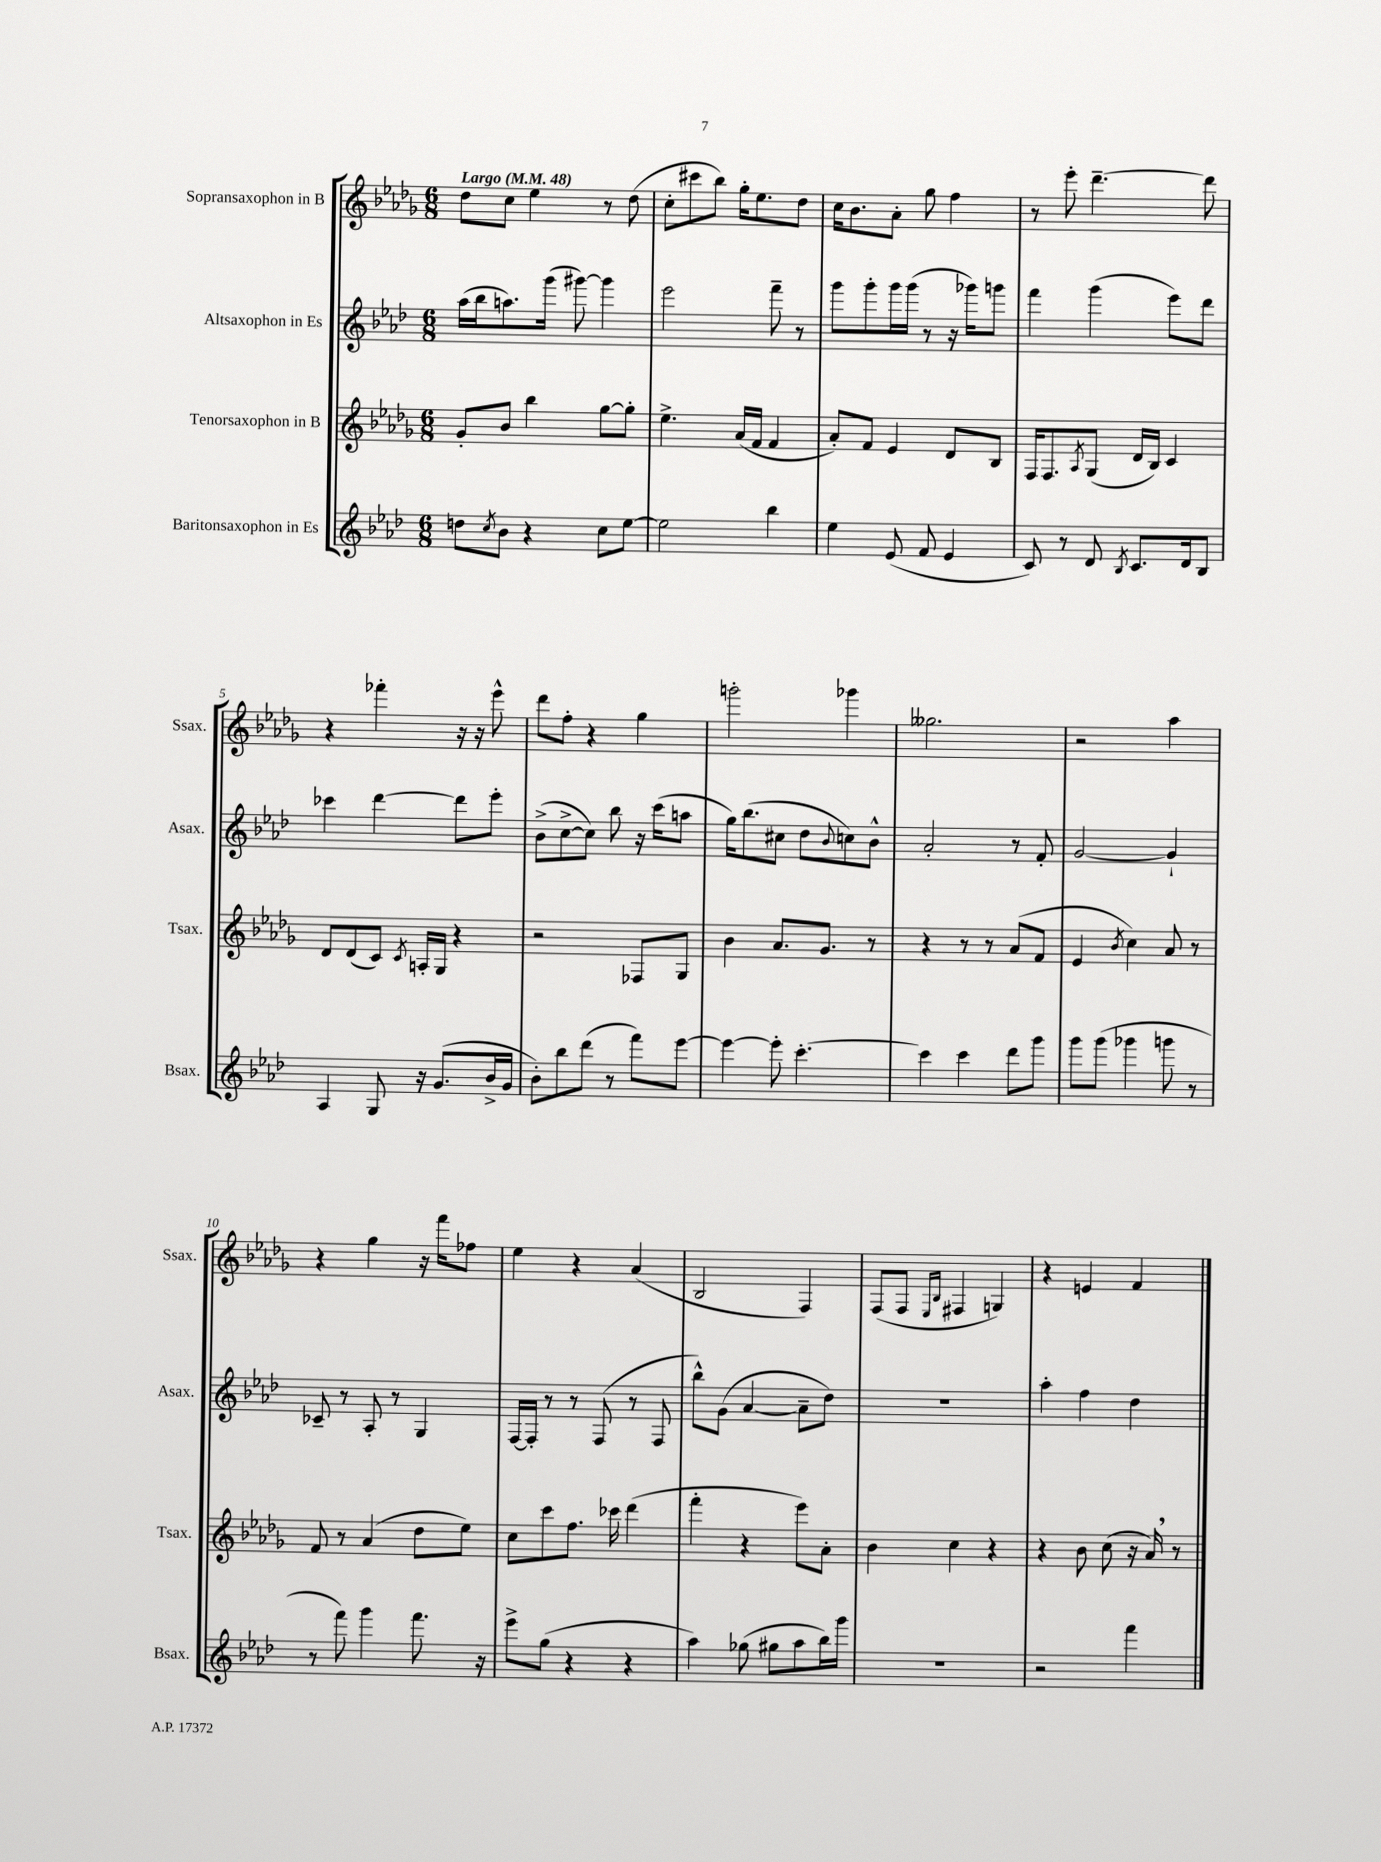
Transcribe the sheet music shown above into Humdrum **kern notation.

**kern	**kern	**kern	**kern
*part4	*part3	*part2	*part1
*staff4	*staff3	*staff2	*staff1
*I"Baritonsaxophon in Es	*I"Tenorsaxophon in B	*I"Altsaxophon in Es	*I"Sopransaxophon in B
*I'Bsax.	*I'Tsax.	*I'Asax.	*I'Ssax.
*clefG2	*clefG2	*clefG2	*clefG2
*k[b-e-a-d-]	*k[b-e-a-d-g-]	*k[b-e-a-d-]	*k[b-e-a-d-g-]
*M6/8	*M6/8	*M6/8	*M6/8
*MM48	*MM48	*MM48	*MM48
=1	=1	=1	=1
!	!	!	!LO:TX:a:B:t=Largo
8ddn\L	8g-'/L	(16aa-\LL	8dd-\L
.	.	16bb-\J	.
8qcc/	.	.	.
8b-\J	8b-/J	8.aan\)	8cc\J
4r	4bb-\	.	4ee-\
.	.	(16ggg\Jk	.
.	.	[8ggg#X\)	.
8cc\L	[8gg-\L	4ggg#\]	8r
[8ee-\J	8gg-'\J]	.	(8dd-\
=2	=2	=2	=2
2ee-\]	4.ee-^\	2eee-\	8cc'\L
.	.	.	8ccc#X\
.	.	.	8bb-\J)
.	(16a-/LL	.	16gg-'\KL
.	16f/JJ	.	8.ee-\
4bb-\	4f/	8fff~\	.
.	.	8r	8dd-\J
=3	=3	=3	=3
4ee-\	8a-'/L)	8ggg\L	16cc\KL
.	.	.	8.b-\
.	8f/J	8ggg'\	.
(8e-/	4e-/	16ggg\L	8a-'\J
.	.	(16ggg\JJ	.
8f/	.	8r	8gg-\
4e-/	8d-/L	16r	4ff\
.	.	16ggg-X\KL)	.
.	8B-/J	8gggn\J	.
=4	=4	=4	=4
8c/)	16F/KL	4fff\	8r
.	8.F/	.	.
8r	.	.	8eee-'\
.	8qA-/	.	.
8d-/	(8G-/J	(4ggg\	[4.ddd-~\
8qB-/	.	.	.
8.c/L	16d-/LL	.	.
.	16B-/JJ)	.	.
.	4c/	8eee-\L)	.
16d-/k	.	.	.
8B-/J	.	8ddd-\J	8ddd-\]
!!LO:LB:g=z
=5	=5	=5	=5
4A-/	8d-/L	4ccc-X\	4r
.	(8d-/	.	.
8G/	8c/J)	[4ddd-\	4fff-X'\
.	8qc/	.	.
16r	16An'/LL	.	.
(8.g/L	16G-/JJ	.	.
.	4r	8ddd-\L]	16r
.	.	.	16r
16b-^/L	.	8eee-'\J	8eee-^^\
16g/JJ	.	.	.
=6	=6	=6	=6
8b-'\L)	2r	(8b-^\L	8ddd-\L
8bb-\	.	[8cc^\	8ff'\J
(8ddd-\J	.	8cc\J])	4r
8r	.	8bb-\	.
8fff\L)	8F-X/L	16r	4gg-\
.	.	(16ccc\KL	.
[8eee-\J	8G-/J	8aan\J	.
=7	=7	=7	=7
4eee-\_	4b-\	16gg\KL)	2gggn'\
.	.	(8.bb-\	.
8eee-'\]	8.a-/L	8cc#X\J	.
[4.ccc'\	.	8dd-\L	.
.	8.g-/J	.	.
.	.	8qqb-/	.
.	.	8ccn\)	4ggg-X\
.	8r	8b-^^\J	.
=8	=8	=8	=8
4ccc\]	4r	2a-'/	2.gg--X\
4ccc\	8r	.	.
.	8r	.	.
8ddd-\L	(8a-/L	8r	.
8ggg\J	8f/J	8f'/	.
=9	=9	=9	=9
8ggg\L	4e-/	[2g/	2r
(8ggg\J	.	.	.
.	8qb-/	.	.
4ggg-X\	4cc\)	.	.
8gggn\	8a-/	4g`/]	4aa-\
8r	8r	.	.
!!LO:LB:g=z
=10	=10	=10	=10
8r	8f/	8c-X~/	4r
8fff\)	8r	8r	.
4ggg\	(4a-/	8A-'/	4gg-\
.	.	8r	.
8.fff\	8dd-\L	4G/	16r
.	.	.	16fff\KL
.	8ee-\J)	.	8ff-X\J
16r	.	.	.
=11	=11	=11	=11
8eee-^\L	8cc\L	[16F/LL	4ee-\
.	.	16F'/JJ]	.
(8gg\J	8ccc\	8r	.
4r	8.ff\J	8r	4r
.	.	(8F/	.
.	16ccc-X\	.	.
4r	(4ddd-\	8r	(4a-/
.	.	8F/	.
=12	=12	=12	=12
4aa-\)	4fff'\	8bb-^^\L)	2B-/
.	.	(8g\J	.
(8gg-X\	4r	[4a-/	.
8gg#X\L	.	.	.
8aa-\	8eee-\L)	8a-~\L]	4F/)
16bb-\L)	8a-'\J	8dd-\J)	.
16ggg\JJ	.	.	.
=13	=13	=13	=13
2.r	4b-\	2.r	(8F/L
.	.	.	8F/J
.	.	.	16qqE-/LL
.	.	.	16qqB-/JJ
.	4cc\	.	4F#X/
.	4r	.	4Gn/)
=14	=14	=14	=14
2r	4r	4aa-'\	4r
.	8b-\	4ff\	4en/
.	(8cc\	.	.
4fff\	16r	4dd-\	4f/
.	16a-,/)	.	.
.	8r	.	.
==	==	==	==
*-	*-	*-	*-
